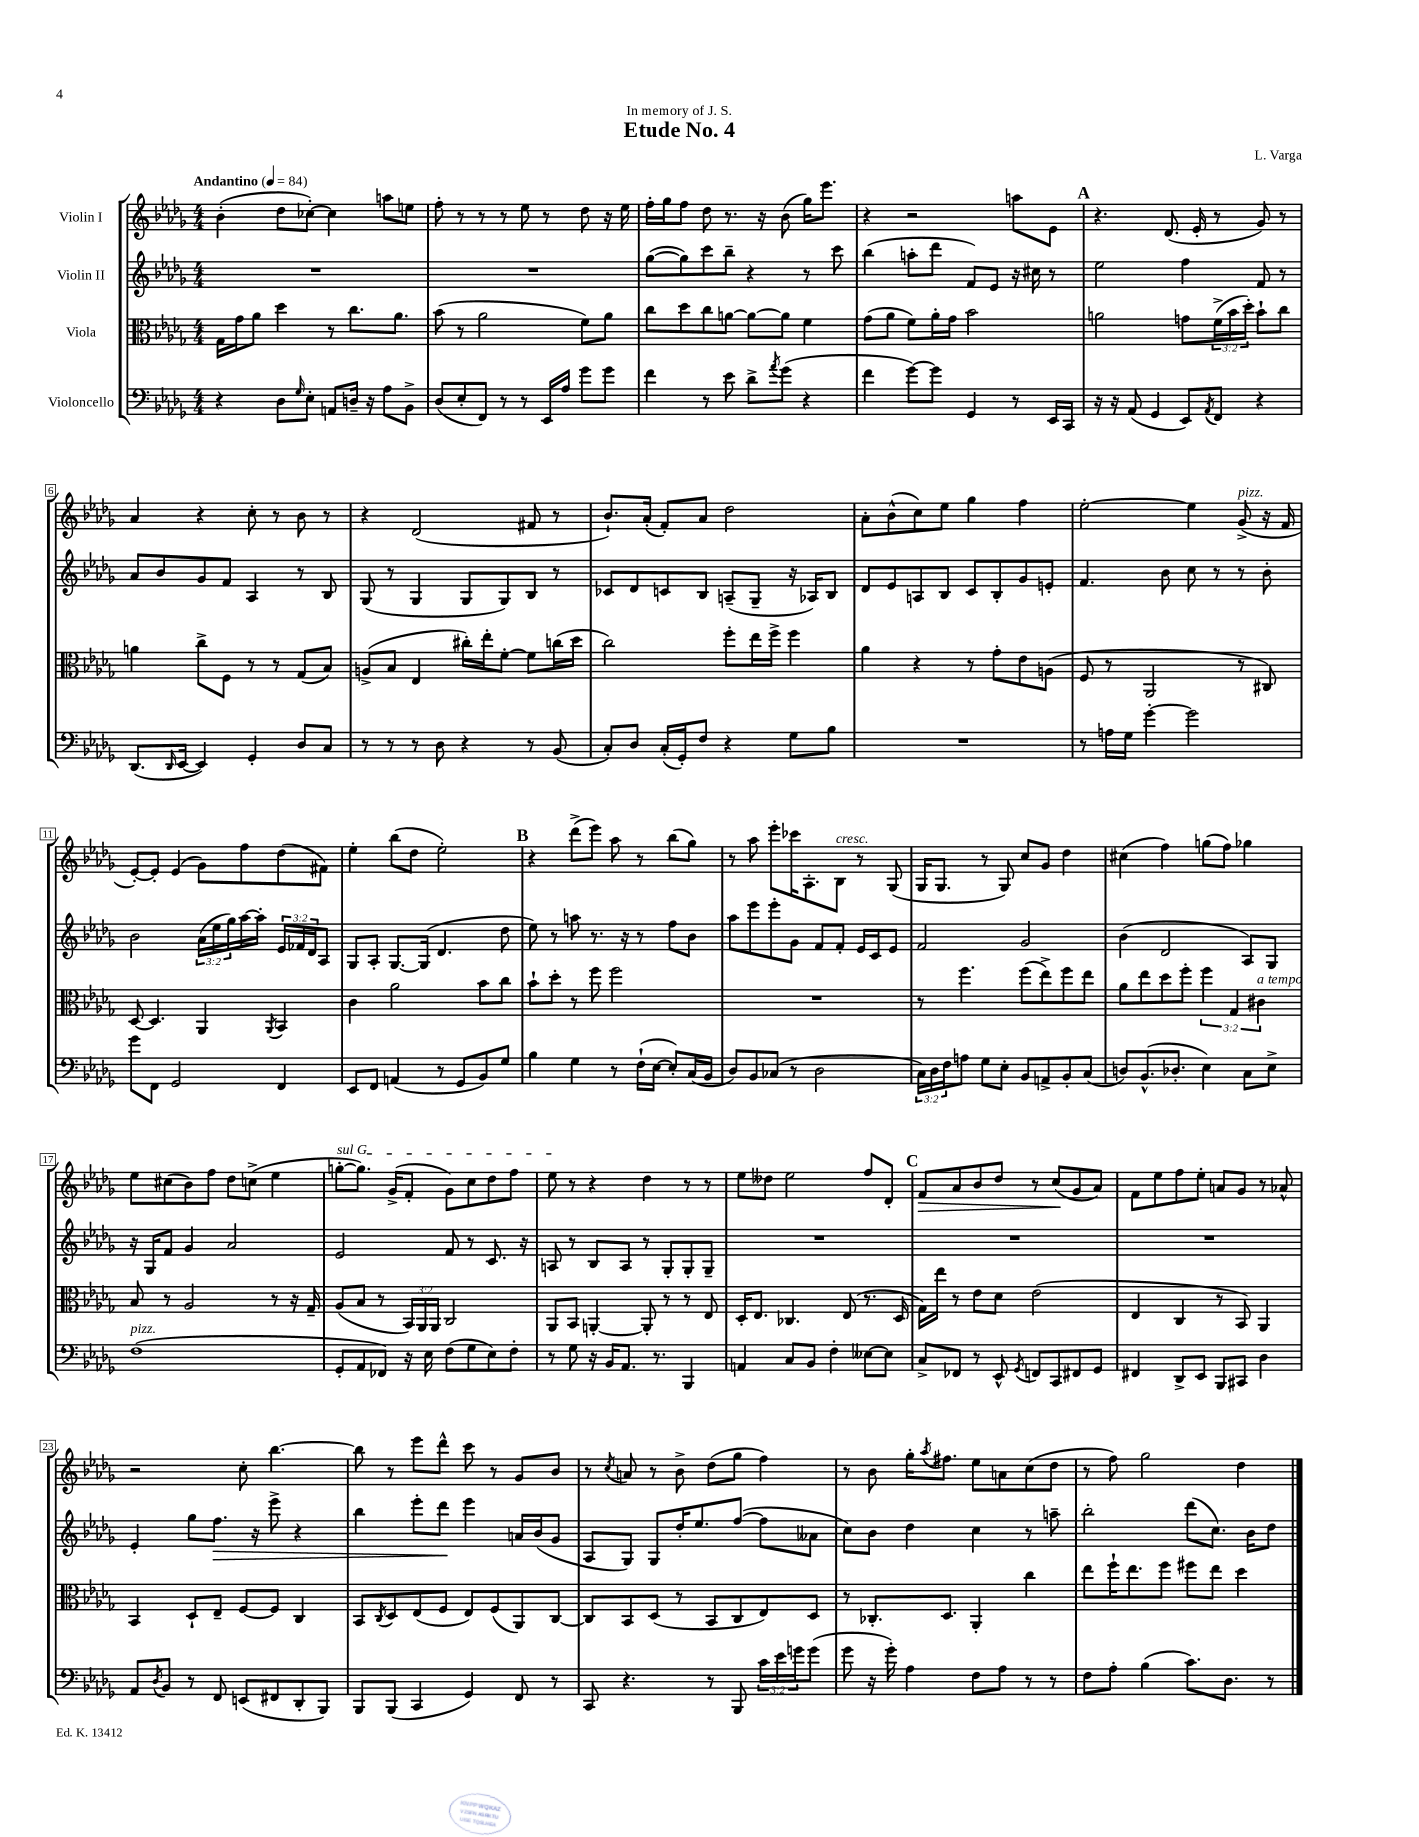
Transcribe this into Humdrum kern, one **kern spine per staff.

**kern	**kern	**kern	**kern
*staff4	*staff3	*staff2	*staff1
*clefF4	*clefC3	*clefG2	*clefG2
*k[b-e-a-d-g-]	*k[b-e-a-d-g-]	*k[b-e-a-d-g-]	*k[b-e-a-d-g-]
*M4/4	*M4/4	*M4/4	*M4/4
*MM84	*MM84	*MM84	*MM84
4r	16G-	1r	(4b-'
.	16g-	.	.
.	8a-	.	.
8D-	4dd-	.	8dd-
16qqG-	.	.	.
8E-'	.	.	[8cc-')
8AA	8r	.	4cc-]
16D~	8.cc	.	.
16r	.	.	.
8A-	.	.	8aa
.	8.a-	.	.
8BB-^	.	.	8ee
=	=	=	=
(8D-	(8b-	1r	8ff'
8E-'	8r	.	8r
8FF)	2a-	.	8r
8r	.	.	8r
8r	.	.	8ee-
16EE-	.	.	8r
16A-	.	.	.
8g-	8f)	.	8dd-
8g-	8a-	.	16r
.	.	.	16ee-
=	=	=	=
4f	8cc	([8gg-	16ff'
.	.	.	16gg-
.	8dd-	8gg-])	8ff
8r	8cc	8ccc	8dd-
8e-	[8a	8bb-~	8.r
8d-^	8a_	4r	.
.	.	.	16r
8qa-	.	.	.
(8g-	8a]	.	(8b-
4r	4f	8r	16gg-)
.	.	.	8.eee-
.	.	8ccc	.
=	=	=	=
4f	(8g-	(4bb-	4r
.	8a-	.	.
[8g-)	8f)	8aa'	2r
8g-]	16a-'	8ddd-	.
.	16g-	.	.
4GG-	2b-	8f)	.
.	.	8e-	.
8r	.	16r	8aa
.	.	16cc#	.
16EE-	.	8r	8e-
16CC	.	.	.
=	=	=	=
16r	2a	2ee-	4.r
16r	.	.	.
(8AA-	.	.	.
4GG-	.	.	.
.	.	.	(8.d-
8EE-)	8g	4ff	.
.	.	.	16e-'
8qAA-	.	.	.
8FF	(24f^	.	8r
.	24b-	.	.
.	24dd-')	.	.
4r	8b-`	8f	8g-)
.	8cc	8r	8r
=	=	=	=
(8.DD-	4a	8a-	4a-
.	.	8b-	.
16qqDD-	.	.	.
[16EE-	.	.	.
4EE-])	8cc^	8g-	4r
.	8F	8f	.
4GG-'	8r	4A-	8cc'
.	8r	.	8r
8D-	(8G-	8r	8b-
8C	8B-)	8B-	8r
=	=	=	=
8r	(8A^	(8G-	4r
8r	8B-	8r	.
8r	4E-	4G-	(2d-
8D-	.	.	.
4r	16cc#')	8G-	.
.	16ee-'	.	.
.	[8f'	8G-)	.
8r	8f]	8B-	8f#
(8BB-	(16cc	8r	8r
.	16dd-	.	.
=	=	=	=
8C')	2cc)	8c-	8.b-`)
8D-	.	8d-	.
.	.	.	(16a-'
(16C'	.	8c	8f')
16GG-')	.	.	.
8F	.	8B-	8a-
4r	8ff'	(8A~	2dd-
.	16ee-	8G-~	.
.	16ff^	.	.
8G-	4ff	16r	.
.	.	16A-)	.
8B-	.	8B-	.
=	=	=	=
1r	4a-	8d-	8a-'
.	.	8e-	(8b-^^
.	4r	8A	8cc)
.	.	8B-	8ee-
.	8r	8c	4gg-
.	8g-'	8B-'	.
.	8e-	8g-	4ff
.	(8A	8e'	.
=	=	=	=
8r	8F	4.f	[2ee-'
16A	8r	.	.
16G-	.	.	.
[4g-'	2AA-	.	.
.	.	8b-	.
2g-]	.	8cc	4ee-]
.	.	8r	.
.	8r	8r	(8g-^
.	8C#)	8b-'	16r
.	.	.	16f
=	=	=	=
8g-	[8D-	2b-	[8e-')
8FF	4.D-]	.	8e-']
2GG-	.	.	(4e-
.	4AA-	(24a-	8g-)
.	.	24ee-	.
.	.	24gg-)	.
.	.	[16aa-	8ff
.	.	16aa-']	.
.	8qAA-	.	.
4FF	4BB-	24e-	(8dd-
.	.	24f-	.
.	.	24d-	.
.	.	8A-	8f#)
=	=	=	=
8EE-	4c	8G-	4ee-'
8FF	.	8A-'	.
(4AA	2a-	[8.G-	(8bb-
.	.	.	8dd-
.	.	(16G-]	.
8r	.	4.d-	2ee-')
8GG-	.	.	.
8BB-)	8b-	.	.
8G-	8cc	8dd-	.
=	=	=	=
4B-	8b-`	8ee-)	4r
.	8dd-'	8r	.
4G-	8r	8aa	(8ddd-^
.	8ff	8.r	8eee-)
8r	2ff	.	8aa-
.	.	16r	.
(16F`	.	8r	8r
[16E-	.	.	.
8E-'])	.	8ff	(8bb-
(16C	.	8b-	8gg-)
16BB-	.	.	.
=	=	=	=
8D-)	1r	8aa-	8r
8BB-	.	8eee-	8aa-
(8C-	.	8eee-'	8eee-'
8r	.	8g-	16ccc-
.	.	.	8.A-'
2D-	.	8f	.
.	.	8f'	8B-
.	.	16e-	8r
.	.	16c	.
.	.	8e-	(8G-
=	=	=	=
24C)	8r	2f	16G-
24D-	.	.	.
.	.	.	8.G-
24F	.	.	.
8A	4.ff	.	.
8G-	.	.	8r
8E-'	.	.	8G-)
8BB-	(8ff	2g-	8cc
8AA^	8ee-^)	.	8g-
8BB-'	8ff	.	4dd-
(8C	8ee-	.	.
=	=	=	=
8D)	8a-	(4b-	(4cc#
(8.BB-^^	8ee-	.	.
.	8dd-	2d-	4ff)
8.D-'	.	.	.
.	8ff'	.	.
4E-)	6ff	.	(8gg
.	.	.	8ff)
.	6G-	.	.
8C	.	8A-)	4gg-
.	6c#	.	.
8E-^	.	8G-	.
=	=	=	=
(1F	8B-	16r	8ee-
.	.	16G-	.
.	8r	8f	(8cc#
.	2A-	4g-	8b-)
.	.	.	8ff
.	.	2a-	8dd-
.	.	.	(8cc^
.	8r	.	4ee-
.	16r	.	.
.	16G-~	.	.
=	=	=	=
8GG-'	(8A-	2e-	[8gg'
8AA-	8B-	.	8.gg])
8FF-)	8r	.	.
.	.	.	(16g-^
16r	24BB-)	.	8f'
.	24AA-	.	.
16E-	.	.	.
.	24AA-	.	.
(8F	2C	8f	8g-)
8G-	.	8r	8cc
8E-)	.	8.c	8dd-
8F'	.	.	8ff
.	.	16r	.
=	=	=	=
8r	8AA-	8A	8ee-
8G-	8BB-	8r	8r
16r	[4AA'	8B-	4r
16BB-	.	.	.
8.AA-	.	8A	.
.	8AA']	8r	4dd-
8.r	.	.	.
.	8r	8G-'	.
4BBB-	8r	8G-'	8r
.	8E-	8G-~	8r
=	=	=	=
4AA	16D-'	1r	8ee-
.	8.E-	.	.
.	.	.	8dd--
8C	4.C-	.	2ee-
8BB-	.	.	.
4F'	.	.	.
.	(8E-	.	.
[8E--	8.r	.	8ff
8E--]	.	.	8d-'
.	16D-	.	.
=	=	=	=
8C^	16G-)	1r	8f
.	16ee-	.	.
8FF-	8r	.	8a-
8r	8e-	.	8b-
8EE-^^	8d-	.	8dd-
8qGG-	.	.	.
8FF	(2e-	.	8r
8CC	.	.	(8cc
8FF#	.	.	8g-
8GG-	.	.	8a-)
=	=	=	=
4FF#	4E-	1r	8f
.	.	.	8ee-
8DD-^	4C	.	8ff
8EE-	.	.	8ee-'
8BBB-	8r	.	8a
8CC#	8BB-)	.	8g-
4D-	4AA-	.	8r
.	.	.	8a-^^
=	=	=	=
8AA-	4BB-	4e-'	2r
8qD-	.	.	.
8BB-	.	.	.
8r	8D-`	8gg-	.
8FF	8E-~	8.ff	.
(8EE	[8F	.	8cc'
.	.	16r	.
8FF#	8F]	8eee-^	[4.bb-
8DD-'	4C	4r	.
8BBB-)	.	.	.
=	=	=	=
8BBB-	8BB-	4bb-	8bb-]
.	8qC	.	.
(8BBB-	8D-	.	8r
4CC	(8E-	8eee-'	8eee-
.	8F	8ddd-	8ddd-^^
4GG-)	8E-)	4eee-	8ccc
.	(8F	.	8r
8FF	8AA-)	16a	8g-
.	.	(16b-	.
8r	[8C	8g-	8b-
=	=	=	=
8CC	8C]	8A-	8r
.	.	.	8qcc
4.r	8BB-	8G-)	8a
.	(8D-	8G-	8r
.	8r	16dd-'	8b-^
.	.	8.ee-	.
8r	8BB-	.	(8dd-
8BBB-	8C	([8ff	8gg-
24c	8E-)	8ff]	4ff)
24e-	.	.	.
24g	.	.	.
(8g	8D-	8a--	.
=	=	=	=
8g-	8r	8cc)	8r
16r	8.C-'	8b-	8b-
16g-')	.	.	.
4A-	.	4dd-	16gg-'
.	.	.	8qaa-
.	8.D-	.	8.ff#
8F	4AA-'	4cc	8ee-
8A-	.	.	8a
8r	4cc	8r	(8cc
8r	.	8aa~	8dd-
=	=	=	=
8F	8ee-	2bb-'	8r
8A-'	16ff`	.	8ff)
.	8.ee-	.	.
(4B-	.	.	2gg-
.	8ff	.	.
8.c)	8ff#	(8ddd-	.
.	8ee-	8.cc)	.
8.D-	.	.	.
.	4dd-	.	4dd-
.	.	16b-	.
8r	.	8dd-	.
==	==	==	==
*-	*-	*-	*-
